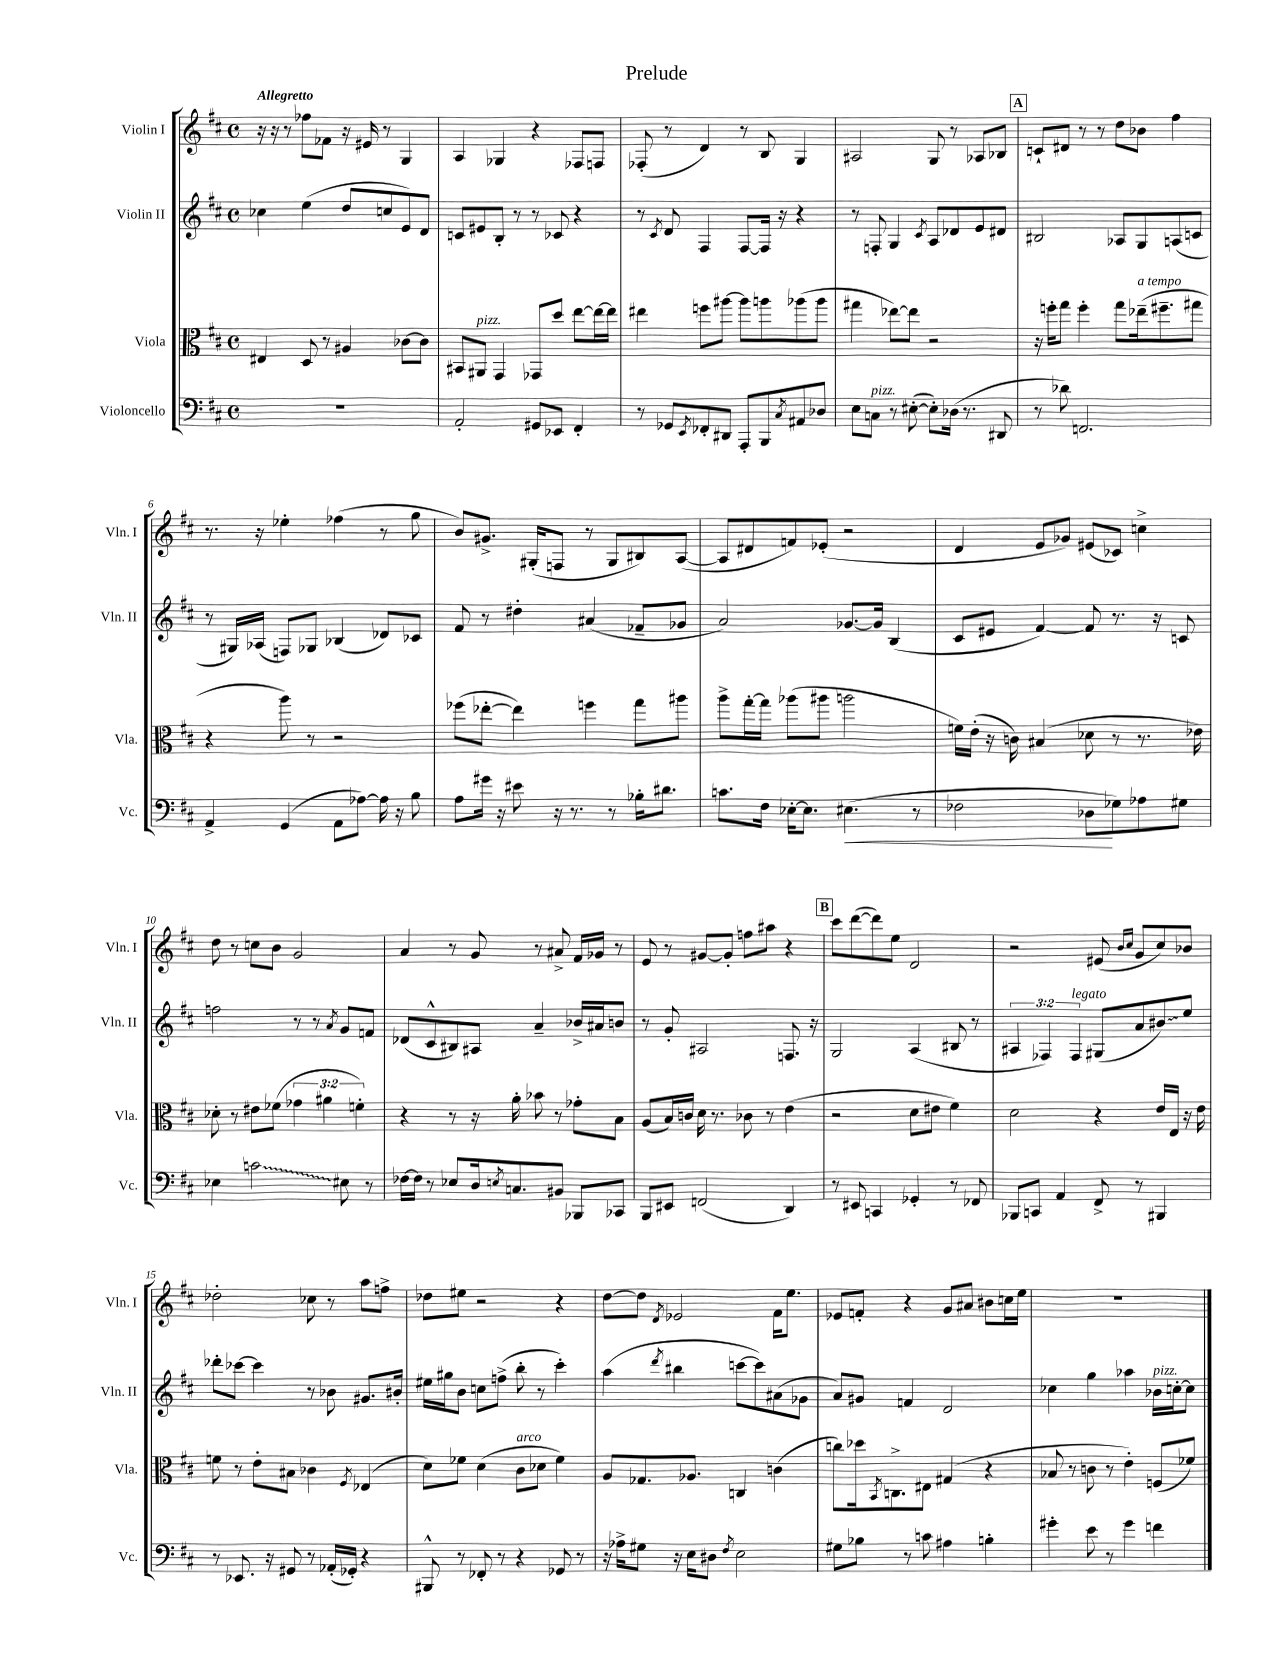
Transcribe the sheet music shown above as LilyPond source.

\header { title = "Prelude" }
<<
\new StaffGroup <<
\new Staff = "s0" \with { instrumentName = "Violin I" shortInstrumentName = "Vln. I" } {
    \clef treble \key d \major \defaultTimeSignature \time 4/4 \tempo "Allegretto"
    r16 r16 r8 fes''8 fes'8 r16 eis'16 r8 g4 |
    a4 ges4 r4 fes8 f8 |
    fes8-.( r8 d'4) r8 b8 g4 |
    ais2 g8 r8 aes8 bes8 |
    \mark \markup { \box "A" } c'8-! dis'8 r8 r8 d''8 bes'8 fis''4 |
    r8. r16 ees''4-. fes''4( r8 g''8 |
    b'8) gis'8.-> gis16-.( f8 r8 gis8 bis8) a8~( |
    a8 dis'8 f'8) ees'8-.( r2 |
    d'4 e'8 ges'8) eis'8( ces'8) c''4-> |
    d''8 r8 c''8 b'8 g'2 |
    a'4 r8 g'8 r8 ais'8-> fis'16 ges'16 r8 |
    e'8 r8 gis'8~ gis'8-. f''8 ais''8 r4 |
    \mark \markup { \box "B" } cis'''8 d'''8~( d'''8) e''8 d'2 |
    r2 eis'8( \grace { b'16 cis''16 } g'8 cis''8) bes'8 |
    des''2-. ces''8 r8 a''8 f''8-> |
    des''8 eis''8 r2 r4 |
    d''8~ d''8 \acciaccatura { d'8 } ees'2 fis'16 e''8. |
    ees'8 f'8-. r4 g'8 ais'8 bis'8 c''16 e''16 |
    R1 \bar "|." |
}
\new Staff = "s1" \with { instrumentName = "Violin II" shortInstrumentName = "Vln. II" } {
    \clef treble \key d \major \defaultTimeSignature \time 4/4 \override Staff.TupletNumber.text = #tuplet-number::calc-fraction-text
    ces''4 e''4( d''8 c''8 e'8) d'8 |
    c'8 eis'8 b8-. r8 r8 ces'8 r4 |
    r8 \acciaccatura { cis'8 } d'8 fis4 fis8~ fis16 r16 r4 |
    r8 f8-. g4 \acciaccatura { cis'8 } a8 des'8 e'8 dis'8 |
    \mark \markup { \box "A" } bis2 aes8 g8 a8( c'8 |
    r8 gis16) aes16( f8) ges8 bes4( des'8) ces'8 |
    fis'8 r8 dis''4-. ais'4( fes'8-- ges'8 |
    a'2) ges'8.~ ges'16 b4( |
    cis'8 eis'8 fis'4~) fis'8 r8. r16 c'8 |
    f''2 r8 r8 \acciaccatura { a'8 } g'8 f'8 |
    des'8( cis'8-^ bis8) ais8 a'4-- bes'16-> ais'16 b'8 |
    r8 g'8-. ais2 f8. r16 |
    \mark \markup { \box "B" } g2 a4( bis8 r8 |
    \tuplet 3/2 { ais4 fes4) fes4^\markup { \italic "legato" } } gis8( a'8 \once \override Glissando.style = #'zigzag bis'8\glissando) e''8 |
    des'''8-. ces'''8~ ces'''4 r8 bes'8 gis'8. bis'16-. |
    eis''16 gis''16 b'8 c''8 f''8->( b''8-. r8 cis'''4-.) |
    a''4( \acciaccatura { d'''8 } bis''4 c'''8~ c'''8) ais'8( ges'8 |
    a'8) gis'8 f'4 d'2 |
    ces''4 g''4 aes''4 bes'16^\markup { \italic "pizz." } c''16~-. c''8 \bar "|." |
}
\new Staff = "s2" \with { instrumentName = "Viola" shortInstrumentName = "Vla." } {
    \clef alto \key d \major \defaultTimeSignature \time 4/4 \override Staff.TupletNumber.text = #tuplet-number::calc-fraction-text
    eis4 d8 r8 ais4 ces'8~ ces'8 |
    bis,8 ais,8^\markup { \italic "pizz." } g,4 ges,8 d''8 e''8~ e''16~ e''16 |
    eis''4 f''8 ais''8~ ais''8 a''8 aes''8( aes''8 |
    gis''4 ees''8~) ees''8 r2 |
    \mark \markup { \box "A" } r16 f''16-. g''8 f''4-. g''8 ees''16--^\markup { \italic "a tempo" }( fis''8.-- gis''8 |
    r4 a''8) r8 r2 |
    fes''8( ees''8~-. ees''4) f''4 g''8 ais''8 |
    a''8-> g''16~-. g''16 aes''8( ais''8 a''2 |
    f'16) e'16-.( r16 c'16) bis4( des'8 r8 r8. ees'16) |
    des'8-. r8 eis'8 fes'8( \tuplet 3/2 { ges'4 ais'4 f'4-.) } |
    r4 r8 r16 a'16-. bes'8 r8 ges'8-. b8 |
    a8( b16) c'16 d'16 r8. ces'8 r8 e'4( |
    \mark \markup { \box "B" } r2 d'8 eis'8 fis'4) |
    d'2 r4 e'16 e16 r16 e'16 |
    f'8 r8 e'8-. bis8 ces'4 \acciaccatura { fis8 } ees4( |
    d'8) fes'8 d'4( cis'8^\markup { \italic "arco" } des'8 fes'4) |
    a8 ges8. aes8. c4 c'4( |
    c''8) des''16 \acciaccatura { b,8 } c8.-> eis8 gis4( r4 |
    bes8 r8 c'8 r8 e'4-.) f8( fes'8) \bar "|." |
}
\new Staff = "s3" \with { instrumentName = "Violoncello" shortInstrumentName = "Vc." } {
    \clef bass \key d \major \defaultTimeSignature \time 4/4
    R1 |
    a,2-. gis,8 ees,8 fis,4-. |
    r8 ges,8 \acciaccatura { e,8 } fes,8-. dis,8 a,,8-. b,,8 \acciaccatura { cis8 } ais,8 des8 |
    e8 c8^\markup { \italic "pizz." } r8 eis8~-.( eis8-.) des16( r8. dis,8 |
    \mark \markup { \box "A" } r8 des'8) f,2. |
    a,4-> g,4( a,8 aes8~) aes16 r16 b8 |
    a8 gis'16 r16 eis'8 r16 r8. r8 bes16-. dis'8. |
    c'8. fis16 ees16~-. ees8. eis4.\<( r8 |
    fes2 des8\! ges8) aes8 gis8 |
    ees4 \once \override Glissando.style = #'zigzag c'2\glissando eis8 r8 |
    fes16~ fes16 r8 ees8 d16 \acciaccatura { e8 } c8. bis,8 bes,,8 ces,8 |
    b,,8 eis,8 f,2( d,4) |
    \mark \markup { \box "B" } r8 eis,8 c,4 ges,4-. r8 fes,8 |
    bes,,8 c,8 a,4 fis,8-> r8 bis,,4 |
    r8 ees,8. r16 gis,8 r8 aes,16-.( ges,16-.) r4 |
    bis,,8-^ r8 fes,8-. r8 r4 ges,8 r8 |
    r16 aes16-> gis8 r16 e16 dis8 \acciaccatura { fis8 } e2 |
    gis8 bes8 r8 c'8 ais4 b4-. |
    gis'4-. e'8 r8 gis'4 f'4 \bar "|." |
}
>>
>>
